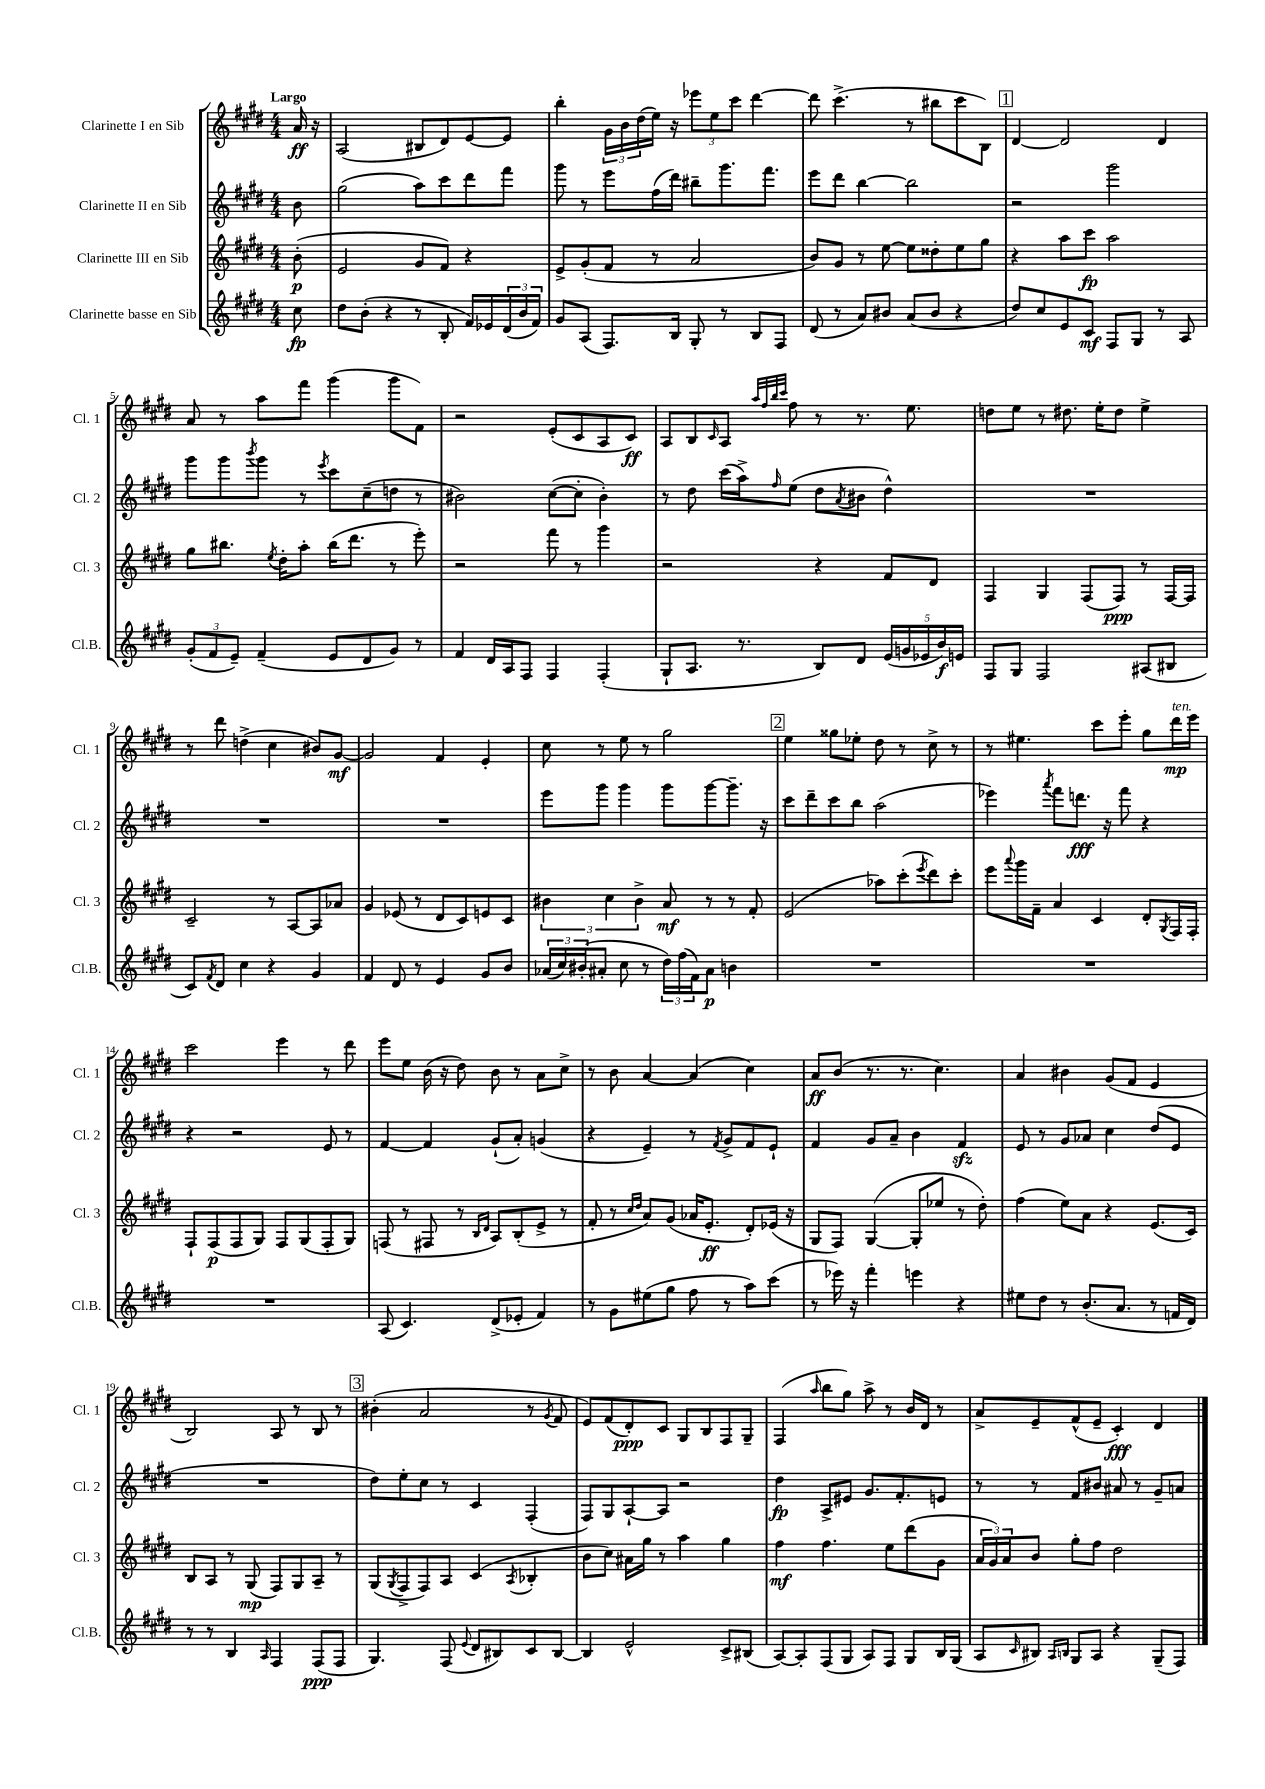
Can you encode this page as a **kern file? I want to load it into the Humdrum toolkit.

**kern	**kern	**kern	**kern
*staff4	*staff3	*staff2	*staff1
*clefG2	*clefG2	*clefG2	*clefG2
*k[f#c#g#d#]	*k[f#c#g#d#]	*k[f#c#g#d#]	*k[f#c#g#d#]
*M4/4	*M4/4	*M4/4	*M4/4
8cc#\	(8b'\	8b\	16a/
.	.	.	16r
=	=	=	=
8dd#\L	2e/	(2gg#\	(2A/
(8b'\J	.	.	.
4r	.	.	.
8r	8g#/L	8aa\L)	8B#/L
8B'/	8f#/J)	8ccc#\	8d#/)
16f#/LL)	4r	8ddd#\	[8e/
16e-/	.	.	.
(24d#/	.	8fff#\J	8e/]J
24b/	.	.	.
24f#/JJ)	.	.	.
=	=	=	=
8g#/L	8e^/L	8ggg#\	4bb'\
(8A/J	(8g#'/	8r	.
8.F#/L)	8f#/J	8eee\L	24g#\LL
.	.	.	24b\
.	.	.	(24dd#\
.	8r	(16ff#\L	16ee\JJ)
16B/Jk	.	16ddd#\JJ)	16r
8G#'/	2a/	8bb#~\L	12eee-\L
.	.	.	12ee\
8r	.	8.ggg#\	.
.	.	.	12ccc#\J
8B/L	.	.	[4ddd#\
.	.	8.fff#\J	.
8F#/J	.	.	.
=	=	=	=
(8d#/	8b/L)	8eee\L	8ddd#\]
8r	8g#/J	8ddd#\J	(4.ccc#^\
8a/L)	8r	[4bb\	.
8b#/J	[8ee\	.	.
(8a/L	8ee\]L	2bb\]	8r
8b#/J	8dd##'\	.	8bb#\L
4r	8ee\	.	8ccc#\
.	8gg#\J	.	8B\J)
=	=	=	=
8dd#/L)	4r	2r	[4d#/
8cc#/	.	.	.
8e/	8aa\L	.	2d#/]
8c#/J	8ccc#\J	.	.
8F#/L	2aa\	2ggg#\	.
8G#/J	.	.	.
8r	.	.	4d#/
8A/	.	.	.
=	=	=	=
(12g#'/L	8gg#\L	8ggg#\L	8a/
12f#/	.	.	.
.	8.bb#\J	8ggg#\	8r
12e~/J)	.	.	.
.	.	8qbbb/	.
(4f#~/	.	8ggg#\J	8aa\L
.	8qee/	.	.
.	16dd#'\LK	.	.
.	8aa'\J	8r	8fff#\J
.	.	8qeee/	.
8e/L	(16bb#\LK	8ccc#\L	(4ggg#\
.	8.ddd#\J	.	.
8d#/	.	(8cc#~\	.
8g#/J)	8r	8dd\J	8ggg#\L
8r	8eee'\)	8r	8f#\J)
=	=	=	=
4f#/	2r	2b#\)	2r
16d#/LL	.	.	.
16A/J	.	.	.
8F#/J	.	.	.
4F#/	8fff#\	([8cc#\L	(8e'/L
.	8r	8cc#'\]J	8c#/
(4F#'/	4ggg#\	4b#'\)	8A/
.	.	.	8c#/J)
=	=	=	=
8G#`/L	2r	8r	8A/L
8.A/J	.	8dd#\	8B/
.	.	.	16qqc#/
.	.	(16ccc#\LL	8A/J
8.r	.	16aa^\J)	.
.	.	.	32qqaa/LLL
.	.	.	32qqff#/
.	.	.	32qqbb/
.	.	16qqff#/	32qqccc#/JJJ
.	.	(8ee\J	8ff#\
8B/L)	4r	8dd#\L	8r
.	.	8qa/	.
8d#/J	.	8b#\J	8.r
(20e/LL	8f#/L	4dd#^^\)	.
20g/	.	.	.
.	.	.	8.ee\
20e-/	.	.	.
.	8d#/J	.	.
20b/)	.	.	.
20e/JJ	.	.	.
=	=	=	=
8F#/L	4F#/	1r	8dd\L
8G#/J	.	.	8ee\J
2F#/	4G#/	.	8r
.	.	.	8.dd#\
.	(8F#/L	.	.
.	.	.	16ee'\LK
.	8F#/J)	.	8dd#\J
(8A#/L	8r	.	4ee^\
8B#/J	[16F#/LL	.	.
.	16F#/]JJ	.	.
=	=	=	=
8c#/L)	2c#~/	1r	8r
8qf#/	.	.	.
8d#/J	.	.	8ddd#\
4cc#\	.	.	(4dd^\
4r	8r	.	4cc#\
.	[8A/L	.	.
4g#/	8A/]	.	8b#/L)
.	8a-/J	.	[8g#/J
=	=	=	=
4f#/	4g#/	1r	2g#/]
8d#/	(8e-/	.	.
8r	8r	.	.
4e/	8d#/L	.	4f#/
.	8c#/)	.	.
8g#/L	8e/	.	4e'/
8b/J	8c#/J	.	.
=	=	=	=
(24a-/LL	6b#\	8eee\L	8cc#\
24cc#/)	.	.	.
(24b#'/J	.	.	.
8a#'/J	.	8ggg#\J	8r
.	6cc#\	.	.
8cc#\	.	4ggg#\	8ee\
.	6b#^\	.	.
8r	.	.	8r
24dd#\LL)	8a/	8ggg#\L	2gg#\
(24ff#\	.	.	.
24f#\J)	.	.	.
8a#\J	8r	[8ggg#\	.
4b\	8r	8.ggg#~\]J	.
.	8f#'/	.	.
.	.	16r	.
=	=	=	=
1r	(2e/	8ccc#\L	4ee\
.	.	8ddd#~\	.
.	.	8ccc#\	8gg##\L
.	.	8bb\J	8ee-'\J
.	8aa-\L)	(2aa\	8dd#\
.	(8ccc#'\	.	8r
.	8qeee/	.	.
.	8ddd#\)	.	8cc#^\
.	8ccc#'\J	.	8r
=	=	=	=
1r	8eee\L	4eee-\)	8r
.	8qqaaa/	.	.
.	16ggg#\L	.	4.ee#\
.	16f#~\JJ	.	.
.	.	8qaaa/	.
.	4a/	8fff#\L	.
.	.	8.ddd\J	.
.	4c#/	.	8ccc#\L
.	.	16r	.
.	.	8fff#\	8eee'\J
.	8d#'/L	4r	8gg#\L
.	8qG#/	.	.
.	16F#/L	.	16ddd#\L
.	16F#'/JJ	.	16eee\JJ
=	=	=	=
1r	8F#`/L	4r	2ccc#\
.	(8F#/	.	.
.	8F#/	2r	.
.	8G#/J)	.	.
.	8F#/L	.	4eee\
.	(8G#/	.	.
.	8F#'/	8e/	8r
.	8G#/J)	8r	8ddd#\
=	=	=	=
(8A/	(8F/	[4f#/	8eee\L
4.c#/)	8r	.	8ee\J
.	8F#/	4f#/]	(16b\
.	.	.	16r
.	8r	.	8dd#\)
.	16qqB/LL	.	.
.	16qqd#/JJ	.	.
(8d#^/L	8A/L)	(8g#`/L	8b\
8e-'/J	(8B'/	8a'/J)	8r
4f#/)	8e^/J	(4g/	8a\L
.	8r	.	8cc#^\J
=	=	=	=
8r	8f#'/	4r	8r
8g#\L	8r	.	8b\
.	16qqcc#/LL	.	.
.	16qqdd#/JJ	.	.
(8ee#\	8a/L)	4e~/)	[4a/
8gg#\J	(8g#/J	.	.
8ff#\	16a-/LK	8r	(4a/]
.	8.e'/J	.	.
.	.	8qf#/	.
8r	.	8g#^/L	.
8aa\L)	8d#'/L)	8f#/	4cc#\)
(8ccc#\J	(16e-/Jk	8e`/J	.
.	16r	.	.
=	=	=	=
8r	8G#/L	4f#/	8a/L
16eee-\)	8F#/J)	.	(8b/J
16r	.	.	.
4fff#'\	([4G#/	8g#/L	8.r
.	.	8a~/J	.
.	.	.	8.r
4eee\	8G#'/]L	4b\	.
.	8ee-/J	.	4.cc#\)
4r	8r	4f#/	.
.	8dd#'\)	.	.
=	=	=	=
8ee#\L	(4ff#\	8e/	4a/
8dd#\J	.	8r	.
8r	8ee\L)	8g#/L	4b#\
(8.b'/L	8a\J	8a-/J	.
.	4r	4cc#\	(8g#/L
8.a/J	.	.	.
.	.	.	8f#/J
8r	(8.e/L	(8dd#/L	4e/
16f/LL	.	8e/J	.
16d#/JJ)	16c#/Jk)	.	.
=	=	=	=
8r	8B/L	1r	2B/)
8r	8A/J	.	.
4B/	8r	.	.
.	(8G#/	.	.
16qqA/	.	.	.
4F#/	8F#/L)	.	8A/
.	8G#/	.	8r
(8F#/L	8A~/J	.	8B/
8F#/J	8r	.	8r
=	=	=	=
4.G#/)	(8G#/L	8dd#\L)	(4b#'\
.	8qG#/	.	.
.	8F#^/	8ee'\	.
.	8F#/)	8cc#\J	2a/
(8F#/	8A/J	8r	.
8qqe/	.	.	.
8d#/L	(4c#/	4c#/	.
8B#/)	.	.	.
.	8qA/	.	.
8c#/	4B-'/	(4F#'/	8r
.	.	.	8qg#/
[8B#/J	.	.	8f#/
=	=	=	=
4B#/]	8b\L	8F#/L)	8e/L)
.	8cc#\J)	8G#/	(8f#/
2e^^/	16a#\LL	[8A`/	8d#'/)
.	16gg#\JJ	.	.
.	8r	8A/]J	8c#/J
.	4aa\	2r	8G#/L
.	.	.	8B/
8c#^/L	4gg#\	.	8F#/
(8B#/J	.	.	8G#~/J
=	=	=	=
[8A/L)	4ff#\	4dd#\	(4F#/
8A'/]	.	.	.
.	.	.	16qqaa/
(8F#/	4.ff#\	8A^/L	8bb\L
8G#/J	.	8e#/J	8gg#\J)
8A/L)	.	8.g#/L	8aa^\
8F#/J	8ee\L	.	8r
.	.	8.f#'/	.
8G#/L	(8ddd#\	.	16b/LL
.	.	.	16d#/JJ
16B/L	8g#\J	8e/J	8r
(16G#/JJ	.	.	.
=	=	=	=
8A/L	24a/LL	8r	8a^/L
.	24g#/)	.	.
.	24a/J	.	.
16qqc#/	.	.	.
8B#/J)	8b/J	8r	8e~/
16qqA/LL	.	.	.
16qqB/JJ	.	.	.
8G#/L	8gg#'\L	8f#/L	(8f#^^/
8A/J	8ff#\J	8b#/J	8e~/J
4r	2dd#\	8a#/	4c#'/)
.	.	8r	.
(8G#~/L	.	8g#~/L	4d#/
8F#/J)	.	8a/J	.
==	==	==	==
*-	*-	*-	*-
